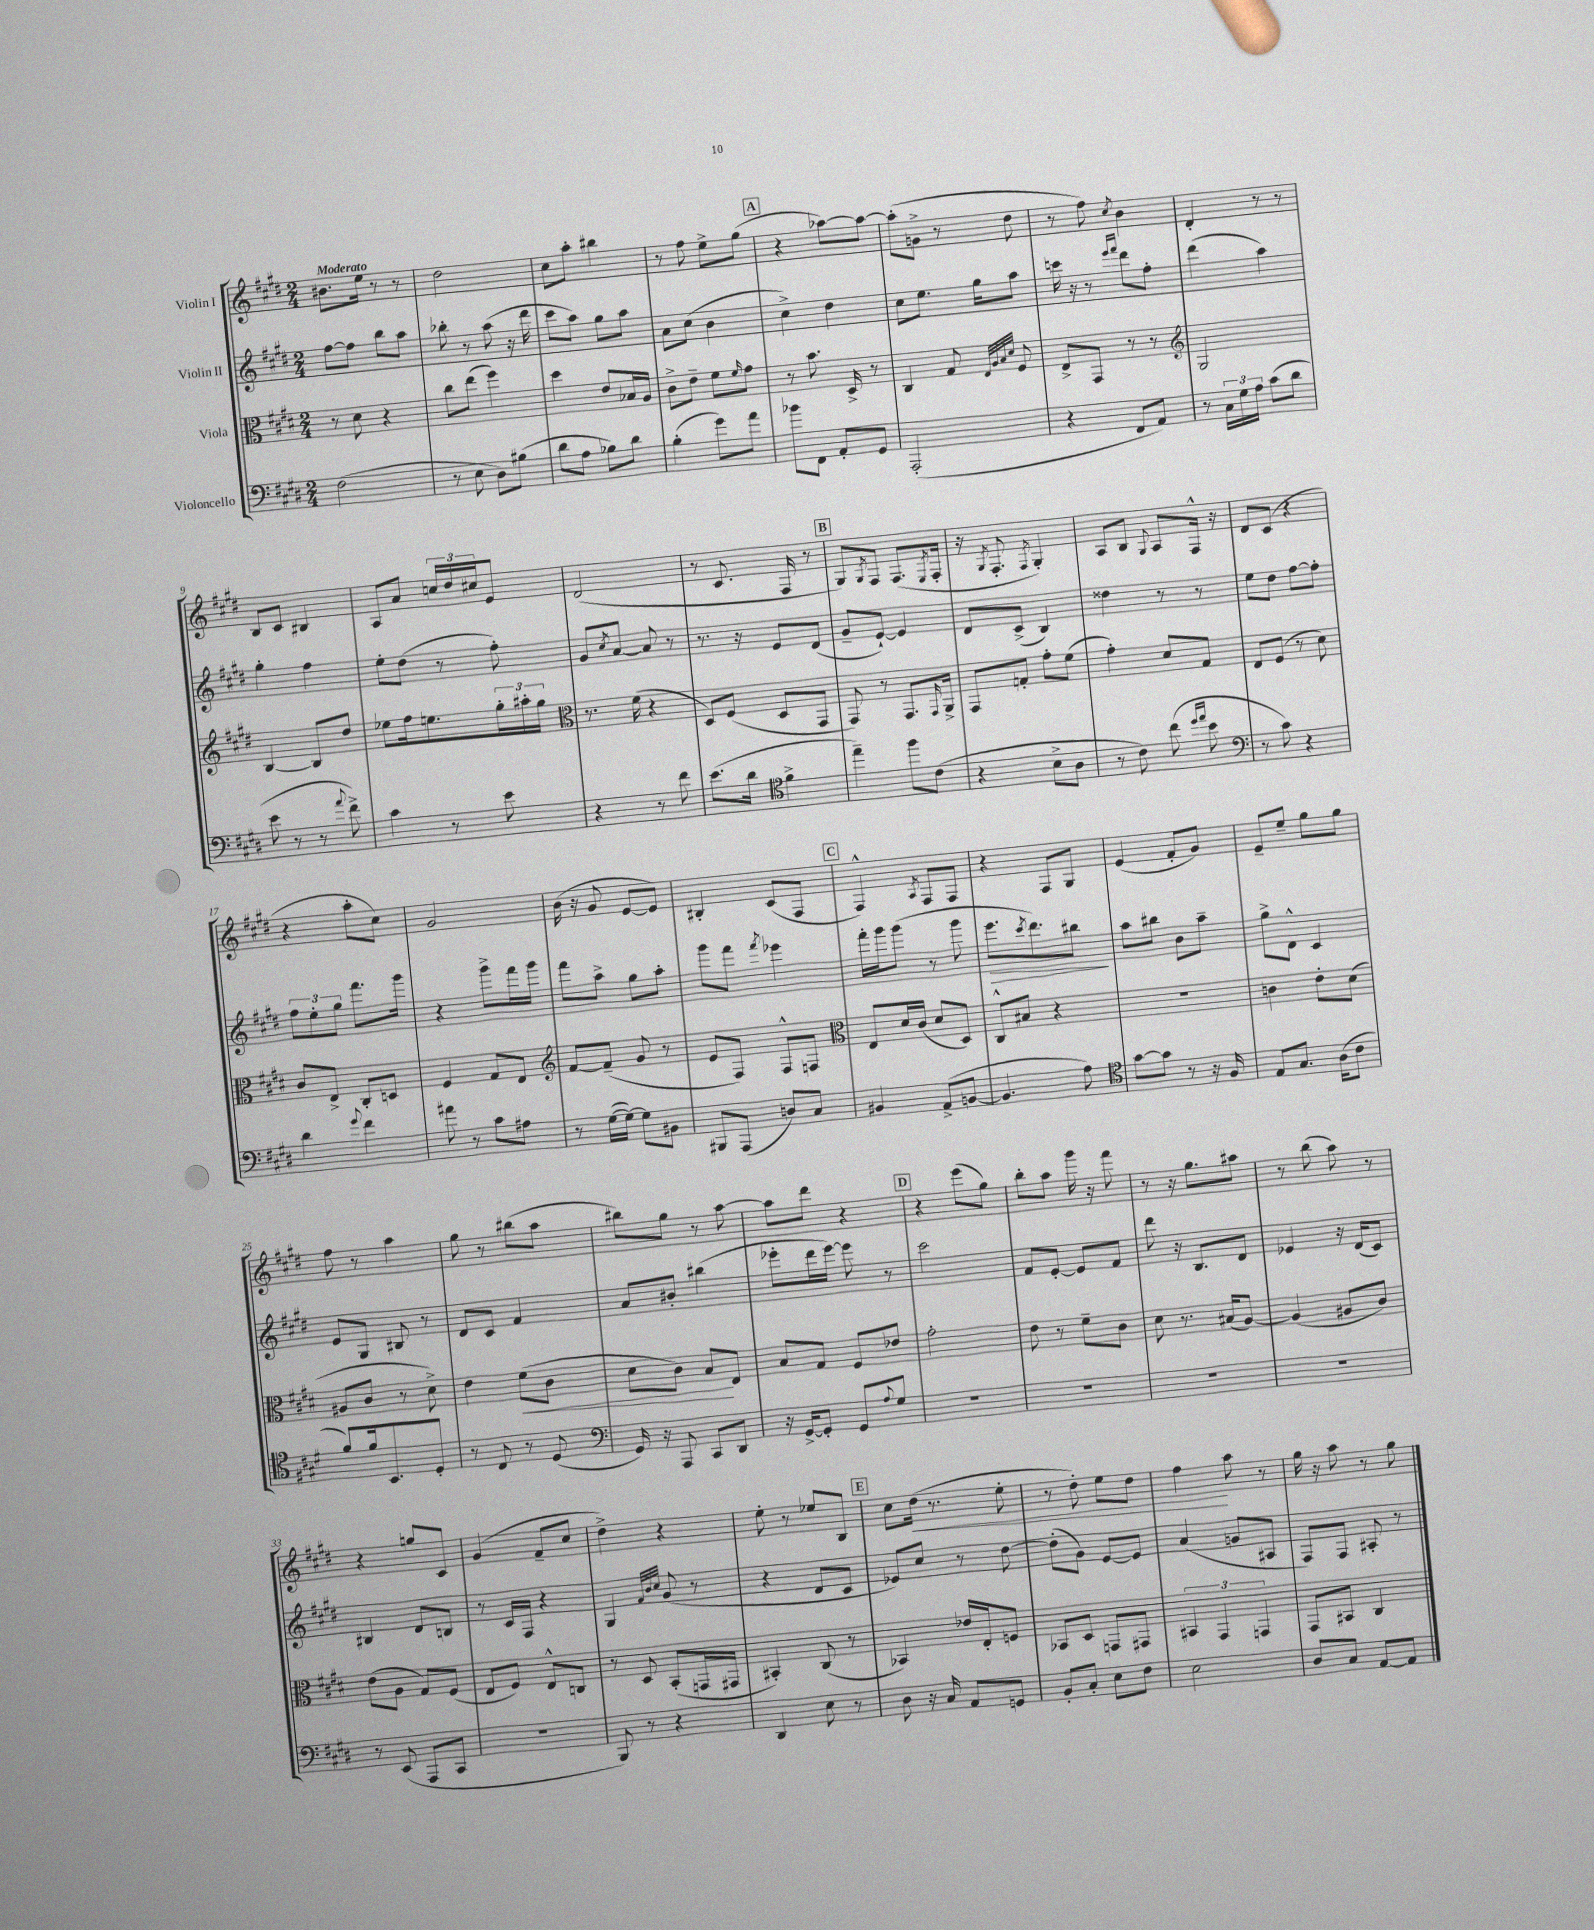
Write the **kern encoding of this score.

**kern	**kern	**kern	**kern
*staff4	*staff3	*staff2	*staff1
*clefF4	*clefC3	*clefG2	*clefG2
*k[f#c#g#d#]	*k[f#c#g#d#]	*k[f#c#g#d#]	*k[f#c#g#d#]
*M2/4	*M2/4	*M2/4	*M2/4
(2F#	8r	[8ff#	8.b#
.	8d#	8ff#]	.
.	.	.	16ee
.	4r	8bb	8r
.	.	8aa	8r
=	=	=	=
8r	8cc#	8bb-'	2dd#
8E	(8ee	8r	.
8D#)	4ff#)	(8aa	.
(8B#	.	16r	.
.	.	16ddd#	.
=	=	=	=
8d#	4dd#	8ccc#	8cc#
8A	.	8aa)	8aa'
8B-)	8e	8gg#	4bb#
8d#	16B-	8aa	.
.	16A	.	.
=	=	=	=
(4B'	8c#^	8a	8r
.	8e~	(8cc#	8ff#
8g#)	8f#	4b	8ee^
.	16qqf#	.	.
8a	8g#	.	(8gg#
=	=	=	=
8b-	8r	4cc#^)	4r
8FF#	8.b	.	.
8AA'	.	4dd#	[8aa-)
.	16D#^	.	.
8GG#	8r	.	8aa-_
=	=	=	=
(2AAA'	4C#	8cc#	(8aa-']
.	.	8.ee	8g^
.	8G#	.	8r
.	.	16gg#	.
.	32qqE	.	.
.	32qqA	.	.
.	32qqB	.	.
.	32qqd#	.	.
.	8F#	8aa	8dd#
=	=	=	=
4r	8E^	16ccc	8r
.	.	16r	.
.	8GG#	8r	8ff#)
.	.	16qqeee	.
.	.	16qqfff#	8qcc#
8FF#	8r	8ddd#	4b
8AA)	8r	8ff#'	.
=	=	=	=
*	*clefG2	*	*
8r	2G#	(4ddd#	4d#'
24C#	.	.	.
24G#	.	.	.
24A	.	.	.
(8c#	.	4aa)	8r
8d#	.	.	8r
=	=	=	=
8e	[4B	4gg#'	8B
8r	.	.	8c#
8r	8B]	4ff#	4B#
8qqa	.	.	.
8f#^)	8dd#	.	.
=	=	=	=
4c#	8ee-	8ee'	8A
.	16ff#	(8dd#	8a
.	8.ee	.	.
8r	.	8r	24cc
.	.	.	24dd#
.	.	.	24cc#
8e	24gg#'	8ff#')	8e
.	24aa#'	.	.
.	24gg#	.	.
=	=	=	=
*	*clefC3	*	*
4r	8.r	8g#	(2d#
.	.	8qcc#	.
.	.	[8a	.
.	(16f#	.	.
8r	4r	8a]	.
8f#	.	8r	.
=	=	=	=
(8.e	8D#)	8.r	8r
.	(8F#	.	8.c#
16d#	.	16r	.
*clefC4	*	*	*
4f#^	8D#	8e	.
.	.	.	16F#
.	8GG#	(8d#	8r
=	=	=	=
4ee~)	8GG#)	8g#~	8G#)
.	.	.	8qG#
.	8r	[8e`)	8F#
8ff#	8.GG#	4e]	(8.F#
(8c#	.	.	.
.	16qqGG#	.	8qE
.	16AA^	.	16F#'
=	=	=	=
4r	8GG#	8d#	16r
.	.	.	8qG#
.	.	.	8.F#'
.	8G'	(8c#^	.
.	.	.	8qF#
8B^	8g#'	4B)	4G#')
8A	(8f#	.	.
=	=	=	=
8r	4g#')	4dd##	8A
8c#)	.	.	8B
.	.	.	8qqG#
(8cc#	8d#	8r	8A
16qqdd#	.	.	.
16qqee	.	.	.
8b	8G#	8r	16F#^^
.	.	.	16r
=	=	=	=
*clefF4	*	*	*
8r	8E	8ee	8d#
8c#)	(8F#	8dd#	(8c#
4r	8r	[8ff#	4r
.	8d#)	8ff#']	.
=	=	=	=
4d#	8c#	12ff#	4r
.	.	12ee'	.
.	8E^	.	.
.	.	12gg#	.
8qqg#	.	.	.
4f#	8C#'	8.fff#	8aa'
.	8D	.	8cc#)
.	.	16ggg#	.
=	=	=	=
8a#	4F#	4r	2g#
8r	.	.	.
8c#	8G#	8ggg#^	.
8A#	8E	16fff#	.
.	.	16ggg#	.
=	=	=	=
*	*clefG2	*	*
8r	[8f#	8fff#	(16b
.	.	.	16r
([16G#	(8f#~]	8aa^	8g#
16G#_)	.	.	.
8G#]	8g#	8gg#	[8e
8BB#	8r	8aa'	8e])
=	=	=	=
8BBB#	8e	8ggg#	4B#'
(8AAA	8F#)	8fff#	.
.	.	8qfff#	.
8D)	8F#^^	4eee-	(8c#
8C#	8F	.	8F#
=	=	=	=
*	*clefC3	*	*
4BB#	8E	16fff#'	4F#^^)
.	.	16ggg#	.
.	16d#	(8ggg#	.
.	(16c#	.	.
.	.	.	8qA
(8AA^	8d#	8r	8F#
[8BB	8D#)	8ggg#	8F#
=	=	=	=
4.BB]	8C#^^	8.eee	4r
.	8B#	.	.
.	.	8qccc#	.
.	.	8.ddd#)	.
.	4r	.	8F#
8A)	.	8bb#	8G#
=	=	=	=
*clefC4	*	*	*
[8g#	2r	8aa	(4e
8g#]	.	8bb#	.
8r	.	8b	8f#'
16r	.	8aa~	8g#)
16F#	.	.	.
=	=	=	=
8E	4c	8gg#^	8e~
8.G#	.	8d#^^	8ee~
.	8e'	4c#	8gg#
(16A	.	.	.
8c#	(8d#	.	8gg#
=	=	=	=
8f#)	8A#	8e	8ff#
16f#	8c#	8G#	8r
8.BB	.	.	.
.	8r	8B#	4aa
8D#'	8d#^)	8r	.
=	=	=	=
8r	4e	8d#	8gg#
8C#	.	8c#	8r
8r	(8f#	4f#	(8bb#
(8D#	8c#	.	8aa
=	=	=	=
*clefF4	*	*	*
16GG#)	8d#	8a	8bb#)
16r	.	.	.
8AAA	8c#)	8b#'	8gg#
8CC#	8B	(4bb#	8r
8DD#	8E	.	[8aa
=	=	=	=
16r	8B	8eee-'	8aa]
[16GG#^	.	.	.
8GG#']	8G#	16ddd#	8ddd#
.	.	[16eee-)	.
8GG#	8F#	8eee-]	4r
8qqA	.	.	.
8G#	8e-	8r	.
=	=	=	=
2r	2g#'	2ccc#	4r
.	.	.	(8eee
.	.	.	8gg#)
=	=	=	=
2r	8e	8f#	8bb'
.	8r	[8e'	8aa
.	8f#~	8e]	16ggg#
.	.	.	16r
.	8c#	8f#	8fff#
=	=	=	=
2r	8d#	8ddd#	8r
.	8.r	16r	16r
.	.	8.B	8.gg#
.	(16B#	.	.
.	[8A)	8d#	8aa#
=	=	=	=
2r	(4A]	4e-	8r
.	.	.	(8bb
.	8A#	16r	8aa)
.	.	(16d#	.
.	8c#)	8c#)	8r
=	=	=	=
8r	(8e	4B#	4r
(8EE	8A	.	.
8AAA	8G#)	8d#	8gg
8CC#	(8F#	8B	8c#
=	=	=	=
2r	8E	8r	(4g#
.	8F#)	16c#	.
.	.	16F#	.
.	8E^^	4r	8f#~
.	8C	.	8cc#
=	=	=	=
8BBB)	8r	4G#	4dd#^)
8r	8D#	.	.
.	.	32qqf#	.
.	.	32qqb	.
.	.	32qqcc#	.
4r	(8BB'	(8g#	4r
.	16GG	8r	.
.	16GG#	.	.
=	=	=	=
4DD#	4BB#')	4r	8ee'
.	.	.	8r
8E	(8C#	8d#	8ee-
8r	8r	8c#	8B
=	=	=	=
8D#	4BB-)	8e-)	8cc#
16r	.	8cc#	(16dd#
16C#	.	.	8.r
8AA	16e-	8r	.
.	16E'	.	.
8GG	8F	[8dd#	8ee'
=	=	=	=
8BB'	8BB-	(8dd#']	8r
8C#'	8D#	8g#)	8dd#')
8E	8GG	[8e	8ee
8F#	8GG#	8e]	8dd#
=	=	=	=
2E	6BB#	(4a	4ff#
.	6GG#	.	.
.	.	8g	8aa
.	6GG	.	.
.	.	8A#	8r
=	=	=	=
8D#	8GG#	8F#)	16gg#
.	.	.	16r
8C#	8BB#	8F#	8aa
[8AA	4C#	8A#'	8r
8AA]	.	8r	8gg#
==	==	==	==
*-	*-	*-	*-
